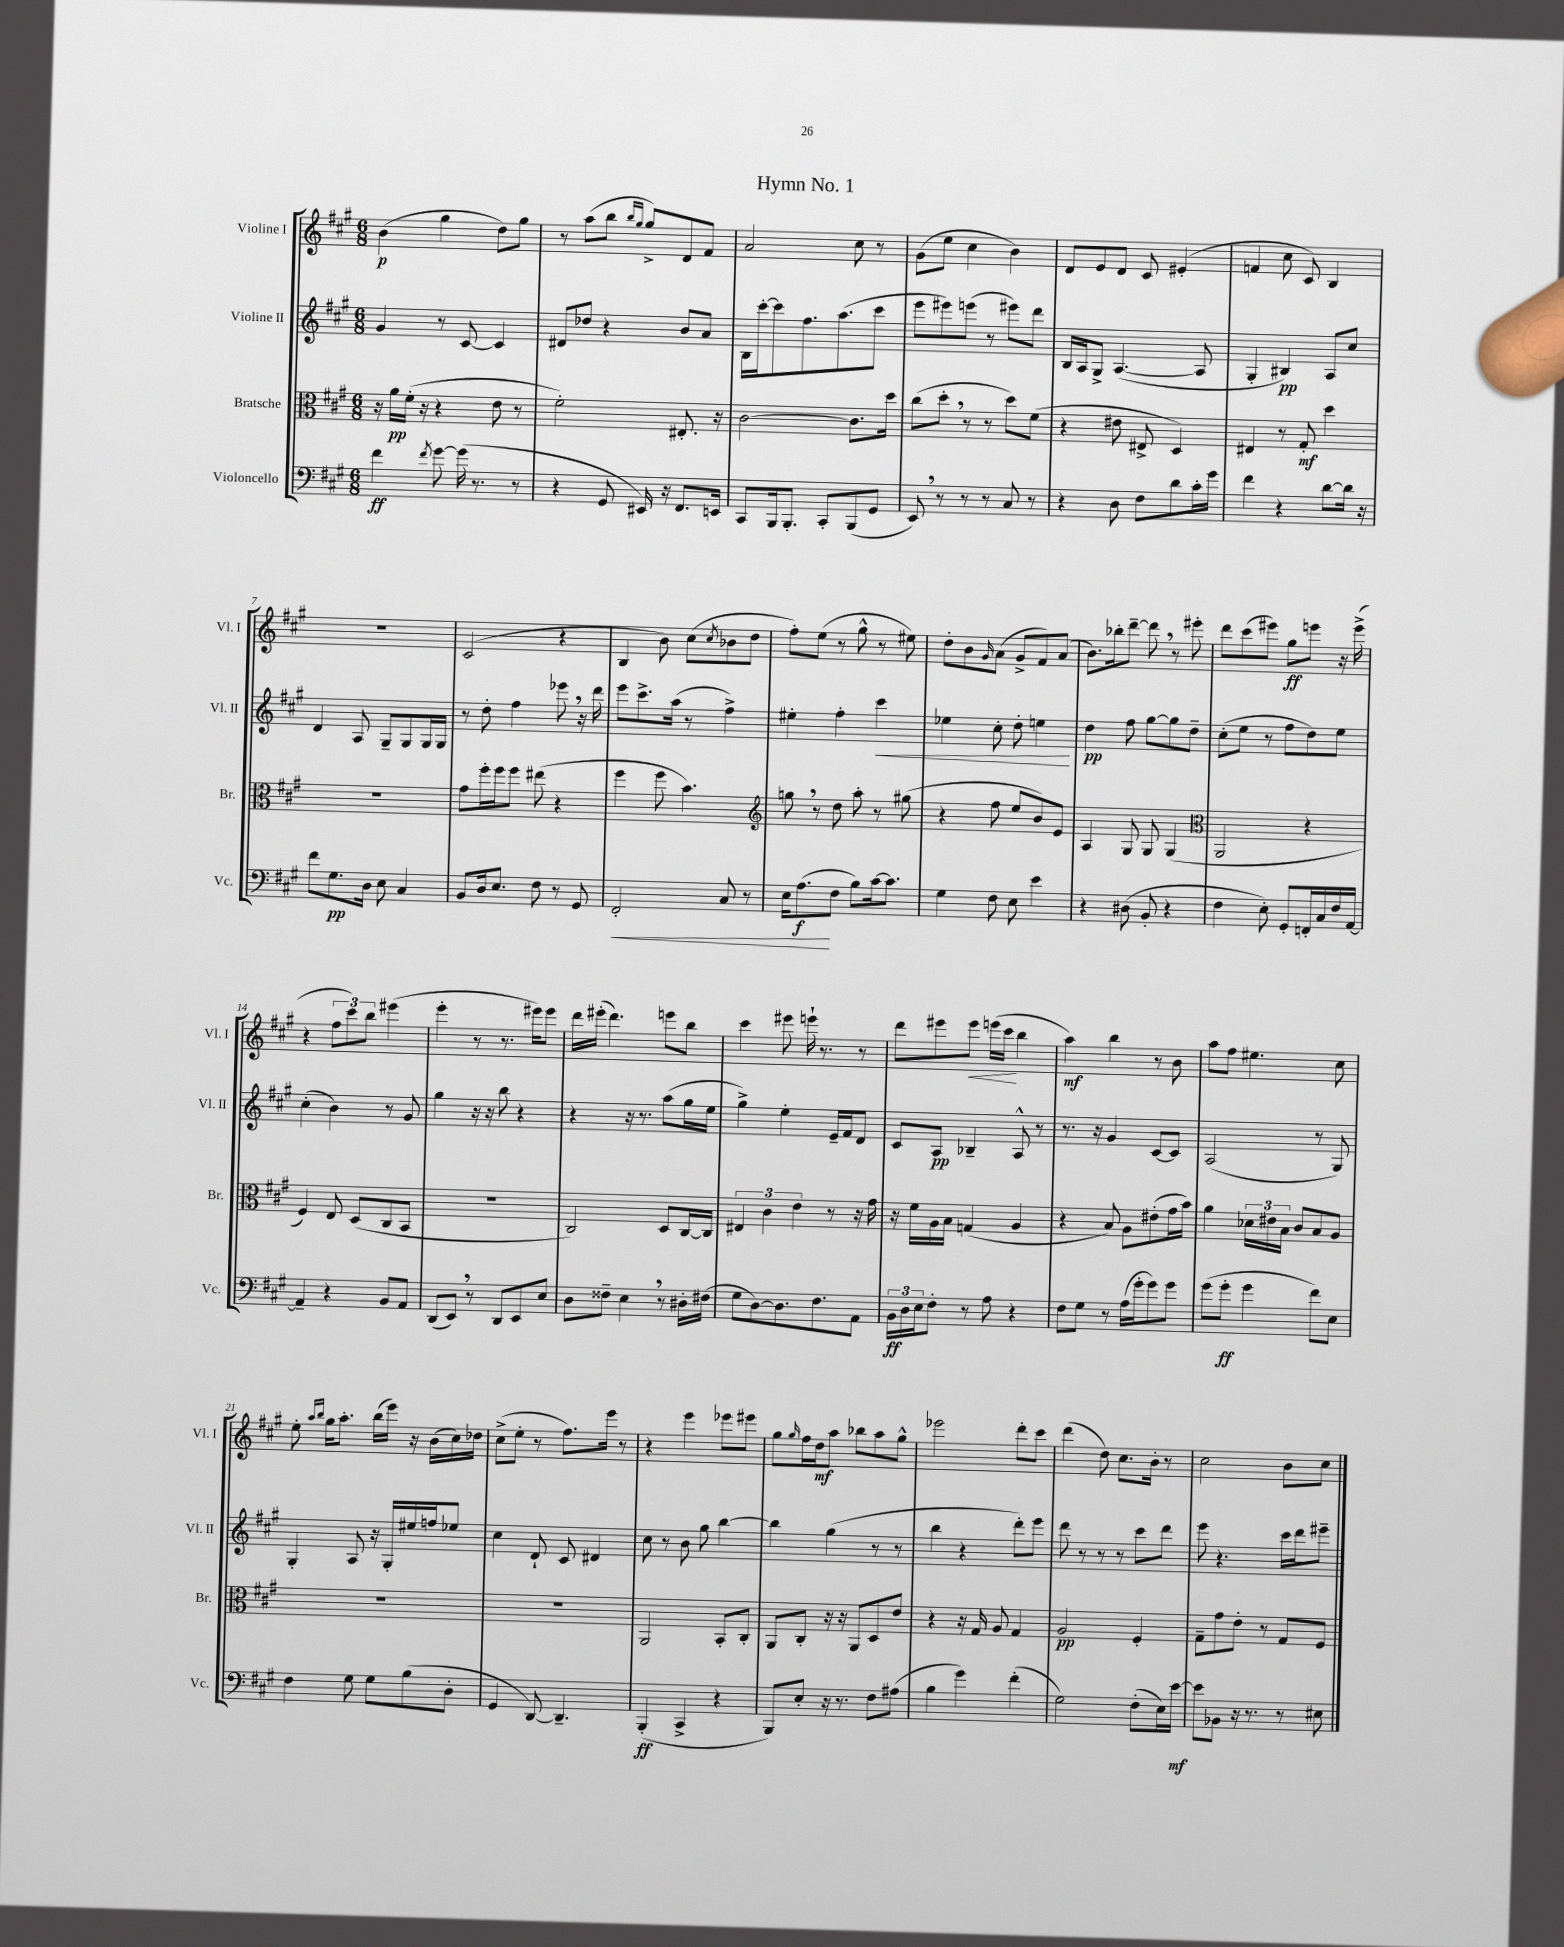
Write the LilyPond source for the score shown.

\header { title = "Hymn No. 1" }
<<
\new StaffGroup <<
\new Staff = "s0" \with { instrumentName = "Violine I" shortInstrumentName = "Vl. I" } {
    \clef treble \key a \major \numericTimeSignature \time 6/8
    b'4\p( gis''4 d''8) gis''8 |
    r8 a''8( b''8 \grace { b''16 gis''16 } gis''8->) d'8 fis'8 |
    a'2 cis''8 r8 |
    gis'8( e''8 cis''4 b'4) |
    d'8 e'8 d'8 cis'8 eis'4-.( |
    f'4 cis''8 cis'8) b4 |
    R2. |
    cis'2( r4 |
    b4 b'8) cis''8( \acciaccatura { cis''8 } bes'8 d''8 |
    fis''8-.) e''8( r8 gis''8-^ r8 eis''8) |
    d''8-. b'8 \grace { gis'16 } a'8( gis'8-> fis'8) a'8( |
    b'8.) bes''16-. d'''8~-- d'''8 \breathe r8 eis'''8-. |
    d'''8 cis'''8( eis'''8) gis''8\ff e'''8 r16 e'''16->( |
    r4 \tuplet 3/2 { fis''8 cis'''8) b''8 } eis'''4( |
    e'''4-. r8 r8. eis'''16) eis'''8 |
    d'''16 eis'''16-.( d'''4.) e'''8 b''8 |
    cis'''4 eis'''8 e'''16-! r8. r8 |
    d'''8 eis'''8 eis'''8\< e'''16( cis'''16\! b''4 |
    a''4\mf) b''4 r8 b'8 |
    a''8 fis''8 eis''4. cis''8 |
    e''8-. \grace { a''16 b''16 } gis''16 a''8.-. b''16( e'''16) r16 b'16( cis''16) des''16 |
    cis''8->( e''8-. r8 fis''8.) e'''16 r8 |
    r4 e'''4 ees'''8 eis'''8 |
    gis''8 \grace { gis''16 } fis''16 d''16\mf a''8 bes''8 a''8 gis''8-^ |
    ees'''2 d'''8-. cis'''8 |
    d'''4( d''8) cis''8. b'16-. r8 |
    cis''2 b'8 cis''8 \bar "|." |
}
\new Staff = "s1" \with { instrumentName = "Violine II" shortInstrumentName = "Vl. II" } {
    \clef treble \key a \major \numericTimeSignature \time 6/8
    gis'4 r8 cis'8~ cis'4 |
    dis'8 des''8 r4 b'8 a'8 |
    b16 cis'''16~-. cis'''8 fis''8. a''8.( cis'''8 |
    e'''8 eis'''8) e'''8( r8 eis'''8) d'''8 |
    b16 a16 gis8-> a4.~( a8 |
    gis4-. bis4\pp) a8 cis''8 |
    d'4 a8 gis8-- gis8 gis16 gis16 |
    r8 d''8-. fis''4 ees'''8 \breathe r16 d'''16 |
    e'''8 cis'''8.-> a''16( r8 fis''4->) |
    eis''4-. fis''4-. cis'''4\< |
    ees''4 cis''8-. d''8-. e''4\! |
    d''4\pp fis''8 gis''8~ gis''8 d''8-- |
    cis''8-.( e''8 r8 fis''8 d''8) e''8 |
    cis''4-.( b'4) r8 gis'8 |
    gis''4 r16 r16 b''8 r4 |
    r4 r16 r8. a''8( gis''16 e''16 |
    gis''4->) e''4-. e'16-- fis'16 d'8 |
    cis'8 a8\pp bes4-- a8-^ r8 |
    r8. r16 gis'4 cis'8~ cis'8 |
    a2( r8 gis8) |
    gis4-. a8 r16 gis16-. eis''16 f''16 ees''8 |
    cis''4 d'8-! cis'8 dis'4 |
    cis''8 r8 b'8 gis''8 b''4~ |
    b''4 gis''4( r8 r8 |
    b''4 r4 d'''8-.) e'''8 |
    d'''8 r8 r8 r8 cis'''8 d'''8 |
    e'''8 r4. cis'''16 d'''16 eis'''8-- \bar "|." |
}
\new Staff = "s2" \with { instrumentName = "Bratsche" shortInstrumentName = "Br." } {
    \clef alto \key a \major \numericTimeSignature \time 6/8
    r16 a'16\pp fis'16-.( r16 r4 e'8 r8 |
    fis'2-.) eis8.-. r16 |
    cis'2~ cis'8. d''16 |
    cis''8( d''8-. \breathe r8 r8 d''8) fis'8( |
    r4 eis'8 eis8-> d4) |
    eis4 r8 gis8-.\mf d''4 |
    R2. |
    gis'8 fis''16-. fis''16 fis''8 eis''8( r4 |
    fis''4 fis''8 b'4.) |
    \clef treble g''8 \breathe r8 d''8 a''8-. r8 gis''8( |
    r4 fis''8 e''8 b'8) e'8 |
    a4 gis8 gis8 gis4( |
    \clef alto a,2 r4 |
    fis4) e8 d8( cis8 b,8 |
    R2. |
    cis2) d8 cis16~ cis16 |
    \tuplet 3/2 { eis4 cis'4 e'4 } r8 r16 gis'16 |
    r16 fis'16 a16 b16 g4( a4 |
    r4 b8) a8 eis'8-.( gis'16 b'16) |
    a'4 \tuplet 3/2 { des'16 eis'16 b16 } cis'8 b8 a8 |
    R2. |
    R2. |
    a,2 b,8-. cis8-. |
    a,8 cis8-. r16 r16 a,8 d8 e'8 |
    r4 r16 gis16 a8 gis4 |
    a2\pp fis4-. |
    gis8-- gis'8 e'8-. r8 gis8 fis8 \bar "|." |
}
\new Staff = "s3" \with { instrumentName = "Violoncello" shortInstrumentName = "Vc." } {
    \clef bass \key a \major \numericTimeSignature \time 6/8
    fis'4\ff \acciaccatura { fis'8 } gis'8~ gis'16( r8. r8 |
    r4 gis,8 eis,16) r16 fis,8. e,16 |
    cis,8 b,,16 b,,8.-. cis,8-. b,,8( gis,8 |
    e,8) \breathe r8 r8 r8 cis8 r8 |
    r4 d8 fis8 d'8 cis'16-. gis'16 |
    fis'4 r4 d'8~ d'16 r16 |
    fis'8 gis8.\pp d16 e8 cis4 |
    b,8 d16 e8. fis8 r8 gis,8 |
    fis,2-.\< cis8 r8 |
    e16 a8.\f\!( fis8 b8) cis'16~ cis'8. |
    gis4 fis8 e8 e'4 |
    r4 dis8( b,8-. r4 |
    fis4 e8-.) gis,8-. f,16-. cis16 fis16 a,16~ |
    a,4-- r4 b,8 a,8 |
    d,8( e,8) \breathe r8 d,8 e,8 e8 |
    d8 fisis8-- e4 \breathe r8 dis16-. fis16( |
    gis8 d8~) d8. fis8. a,8 |
    \tuplet 3/2 { b,16\ff d16 e16 } fis8-. r8 a8 r4 |
    fis8 gis8 r8 a16( gis'16-. gis'8) gis'8 |
    gis'8( gis'8-.\ff gis'4 fis'8) e8 |
    fis4 gis8 gis8 b8( d8-. |
    gis,4 d,8~) d,4.-- |
    b,,4-.\ff( cis,4-> r4 |
    b,,8) e8-. r16 r8. fis8 ais8( |
    b4 gis'4) fis'4-.( |
    gis2) fis8-.( e16) e'16~\mf |
    e'8 bes,8 r16 r8. r8 eis8 \bar "|." |
}
>>
>>
